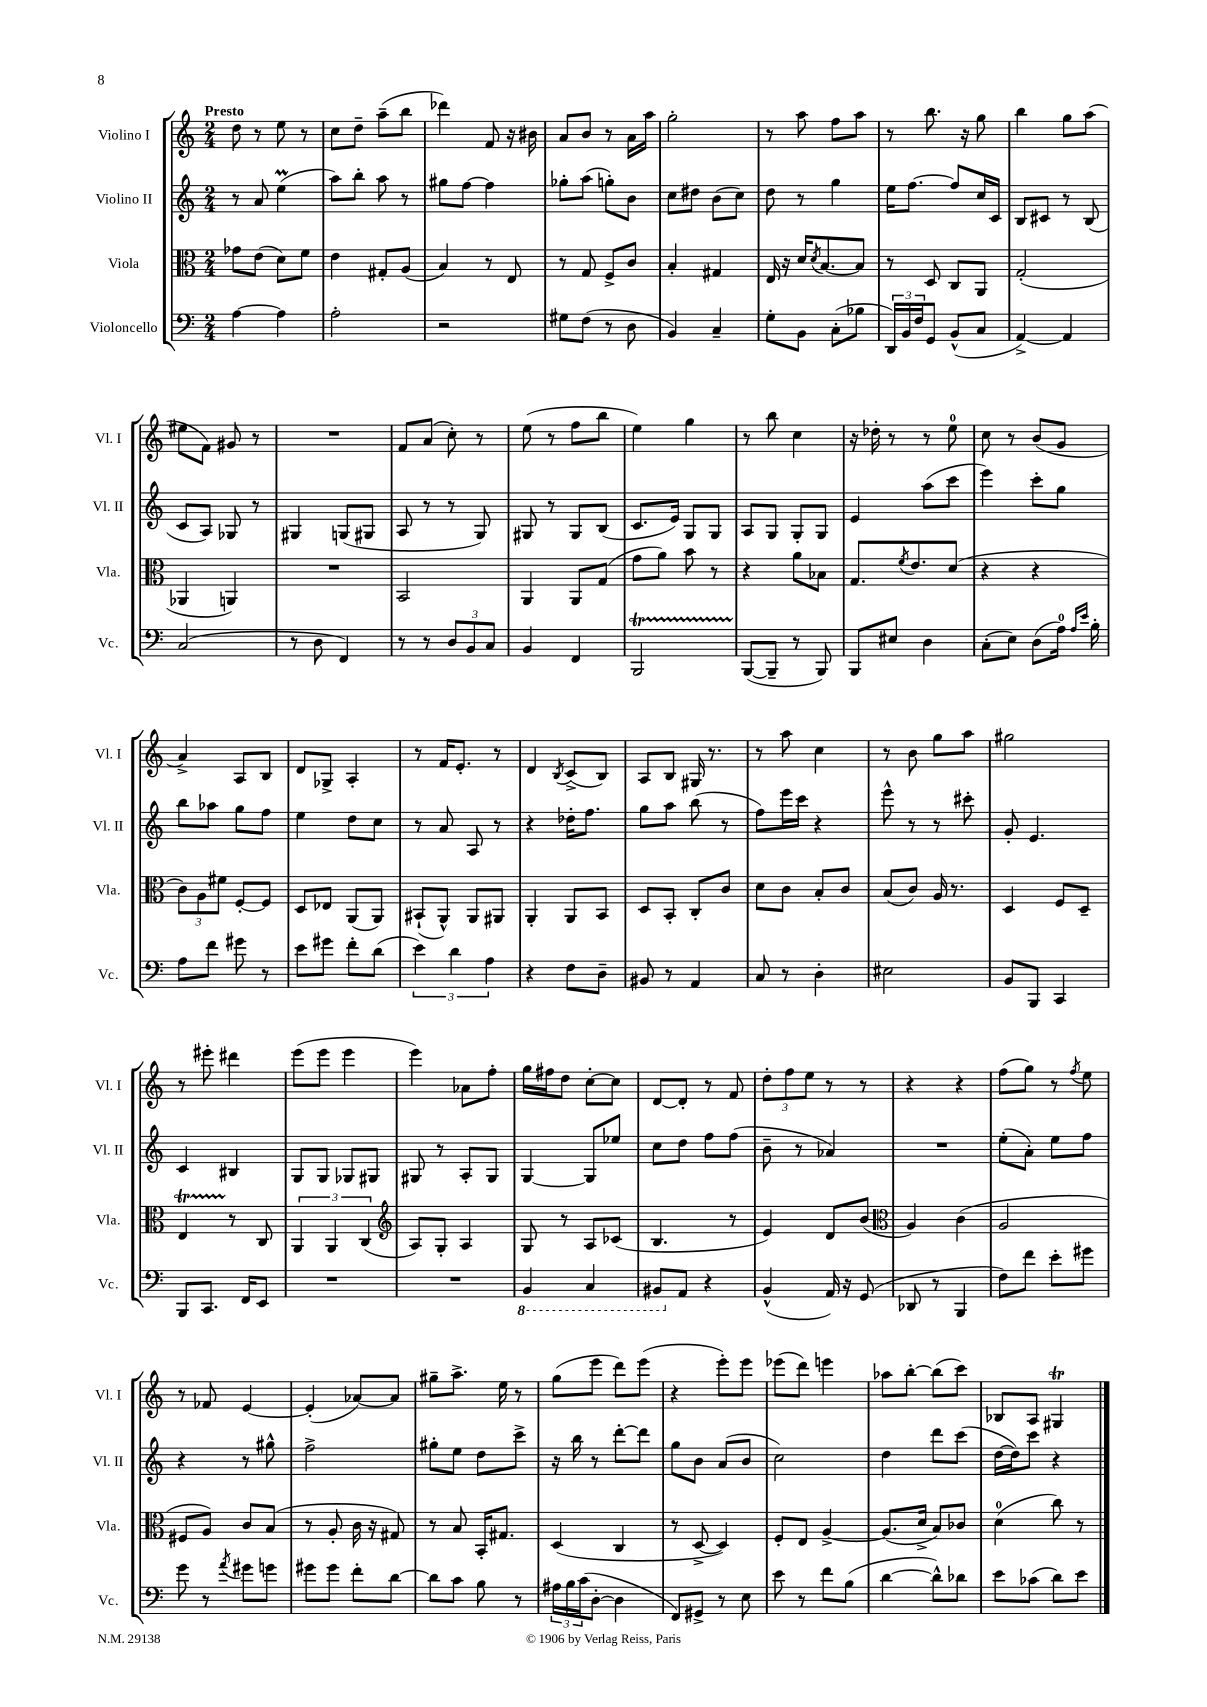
<<
\new StaffGroup <<
\new Staff = "s0" \with { instrumentName = "Violino I" shortInstrumentName = "Vl. I" } {
    \clef treble \key c \major \numericTimeSignature \time 2/4 \tempo "Presto"
    d''8 r8 e''8 r8 |
    c''8 d''8-- a''8--( b''8 |
    des'''4) f'8 r16 bis'16 |
    a'8 b'8 r8 a'16 a''16 |
    g''2-. |
    r8 a''8 f''8 a''8 |
    r8 b''8. r16 g''8 |
    b''4 g''8 a''8( |
    eis''8 f'8) gis'8 r8 |
    R2 |
    f'8 a'8( c''8-.) r8 |
    e''8( r8 f''8 b''8 |
    e''4) g''4 |
    r8 b''8 c''4 |
    r16 des''16-. r8 r8 e''8-0 |
    c''8 r8 b'8( g'8 |
    a'4->) a8 b8 |
    d'8 ges8-> a4-. |
    r8 f'16 e'8.-. r8 |
    d'4 \acciaccatura { b8 } c'8->( b8) |
    a8 b8 gis16 r8. |
    r8 a''8 c''4 |
    r8 b'8 g''8 a''8 |
    gis''2 |
    r8 eis'''8-. dis'''4 |
    e'''8( e'''8 e'''4 |
    e'''4) aes'8 f''8-. |
    g''16 fis''16 d''8 c''8~-. c''8 |
    d'8~ d'8-. r8 f'8 |
    \tuplet 3/2 { d''8-. f''8 e''8 } r8 r8 |
    r4 r4 |
    f''8( g''8) r8 \acciaccatura { f''8 } e''8 |
    r8 fes'8 e'4~ |
    e'4-.( aes'8~) aes'8 |
    gis''8-- a''8.-> e''16 r8 |
    g''8( e'''8 d'''8) e'''8( |
    r4 e'''8-.) e'''8 |
    ees'''8( d'''8) e'''4 |
    aes''8 b''8~-. b''8( c'''8) |
    bes8 a8 gis4\trill \bar "|." |
}
\new Staff = "s1" \with { instrumentName = "Violino II" shortInstrumentName = "Vl. II" } {
    \clef treble \key c \major \numericTimeSignature \time 2/4
    r8 a'8 e''4\prall( |
    a''8) b''8-. a''8 r8 |
    gis''8 f''8~ f''4 |
    ges''8-. a''8( g''8-.) b'8 |
    c''8 dis''8 b'8( c''8) |
    d''8 r8 g''4 |
    e''16 f''8.~ f''8 c''16 c'16 |
    b8 cis'8 r8 b8( |
    c'8 a8) ges8 r8 |
    gis4 g8( gis8 |
    a8 r8 r8 g8) |
    gis8 r8 gis8 b8( |
    c'8. e'16) g8 g8 |
    a8 g8 g8-. g8 |
    e'4 a''8( c'''8 |
    e'''4) c'''8-. g''8 |
    b''8 aes''8 g''8 f''8 |
    e''4 d''8 c''8 |
    r8 a'8 a8 r8 |
    r4 des''16-. f''8. |
    g''8 a''8 b''8( r8 |
    f''8) e'''16 c'''16 r4 |
    e'''8-^ r8 r8 cis'''8-. |
    g'8-. e'4. |
    c'4 bis4 |
    g8 g8 ges8 gis8 |
    gis8 r8 a8-. gis8 |
    g4~ g8 ees''8 |
    c''8 d''8 f''8 f''8( |
    b'8-- r8 aes'4) |
    R2 |
    e''8-.( a'8-.) e''8 f''8 |
    r4 r8 gis''8-^ |
    f''2-> |
    gis''8-. e''8 d''8 c'''8-> |
    r16 b''16 r8 d'''8~-. d'''8 |
    g''8 b'8 a'8( b'8 |
    c''2) |
    d''4 d'''8 c'''8( |
    d''16~ d''16) c'''8 r4 \bar "|." |
}
\new Staff = "s2" \with { instrumentName = "Viola" shortInstrumentName = "Vla." } {
    \clef alto \key c \major \numericTimeSignature \time 2/4
    ges'8 e'8( d'8) f'8 |
    e'4 gis8-. a8( |
    b4) r8 e8 |
    r8 g8 f8-> c'8 |
    b4-. gis4 |
    e16 r16 d'16 \acciaccatura { d'8 } b8.~ b8 |
    r8 d8 c8 a,8 |
    g2-.( |
    aes,4 a,4) |
    R2 |
    b,2 |
    a,4 a,8 g8( |
    g'8 a'8) b'8 r8 |
    r4 a'8 bes8 |
    g8. \acciaccatura { f'8 } e'8. d'8( |
    r4 r4 |
    \tuplet 3/2 { c'8) a8 fis'8 } f8~-. f8 |
    d8 ees8 a,8( a,8) |
    bis,8-!( a,8-^) a,8 ais,8 |
    a,4-. a,8 b,8 |
    d8 b,8-. c8-. c'8 |
    d'8 c'8 b8-. c'8 |
    b8( c'8) a16 r8. |
    d4 f8 d8-- |
    e4\startTrillSpan r8\stopTrillSpan c8 |
    \tuplet 3/2 { a,4 a,4 c4( } |
    \clef treble a8) g8-. a4 |
    g8 r8 a8 ces'8( |
    b4. r8 |
    e'4) d'8 b'8( |
    \clef alto a4) c'4( |
    a2 |
    fis8 a8) c'8 b8( |
    r8 a8-. c'16 r16 gis8) |
    r8 b8 b,16-. gis8. |
    d4( c4 |
    r8 d8~-> d4) |
    f8-. e8 a4~-> |
    a8.( d'16-> b8) ces'8 |
    d'4-0( c''8) r8 \bar "|." |
}
\new Staff = "s3" \with { instrumentName = "Violoncello" shortInstrumentName = "Vc." } {
    \clef bass \key c \major \numericTimeSignature \time 2/4
    a4~ a4 |
    a2-. |
    r2 |
    gis8 f8( r8 d8 |
    b,4) c4-- |
    g8-. b,8 c8-.( bes8 |
    \tuplet 3/2 { d,16) b,16 f16 } g,8 b,8-^( c8 |
    a,4~->) a,4 |
    c2( |
    r8 d8 f,4) |
    r8 r8 \tuplet 3/2 { d8 b,8 c8 } |
    b,4 f,4 |
    b,,2\startTrillSpan |
    b,,8~\stopTrillSpan( b,,8-- r8 b,,8) |
    b,,8 eis8 d4 |
    c8-.( e8) d8( a16-0) \grace { a16 e'16 } b16-. |
    a8 f'8 gis'8 r8 |
    e'8 gis'8 f'8-. d'8( |
    \tuplet 3/2 { e'4) d'4 a4 } |
    r4 f8 d8-- |
    bis,8 r8 a,4 |
    c8 r8 d4-. |
    eis2 |
    b,8 b,,8 c,4 |
    b,,8 c,8. f,16 e,8 |
    R2 |
    R2 |
    \ottava #-1 b,,4 c,4 |
    bis,,8 \ottava #0 a,8 r4 |
    b,4-^( a,16) r16 g,8( |
    des,8 r8 b,,4 |
    f8) f'8 e'8-. gis'8 |
    g'8 r8 \acciaccatura { a'8 } gis'8 g'8 |
    gis'8 gis'8 f'8-. d'8~ |
    d'8 c'8 b8 r8 |
    \tuplet 3/2 { ais16 b16 c'16( } d8~-. d4 |
    f,8) gis,8-> r8 e8 |
    e'8 r8 f'8 b8( |
    d'4~ d'8-^) des'8 |
    e'8 ces'8( d'8) e'8 \bar "|." |
}
>>
>>
\layout { \context { \Score \remove "Bar_number_engraver" } }
